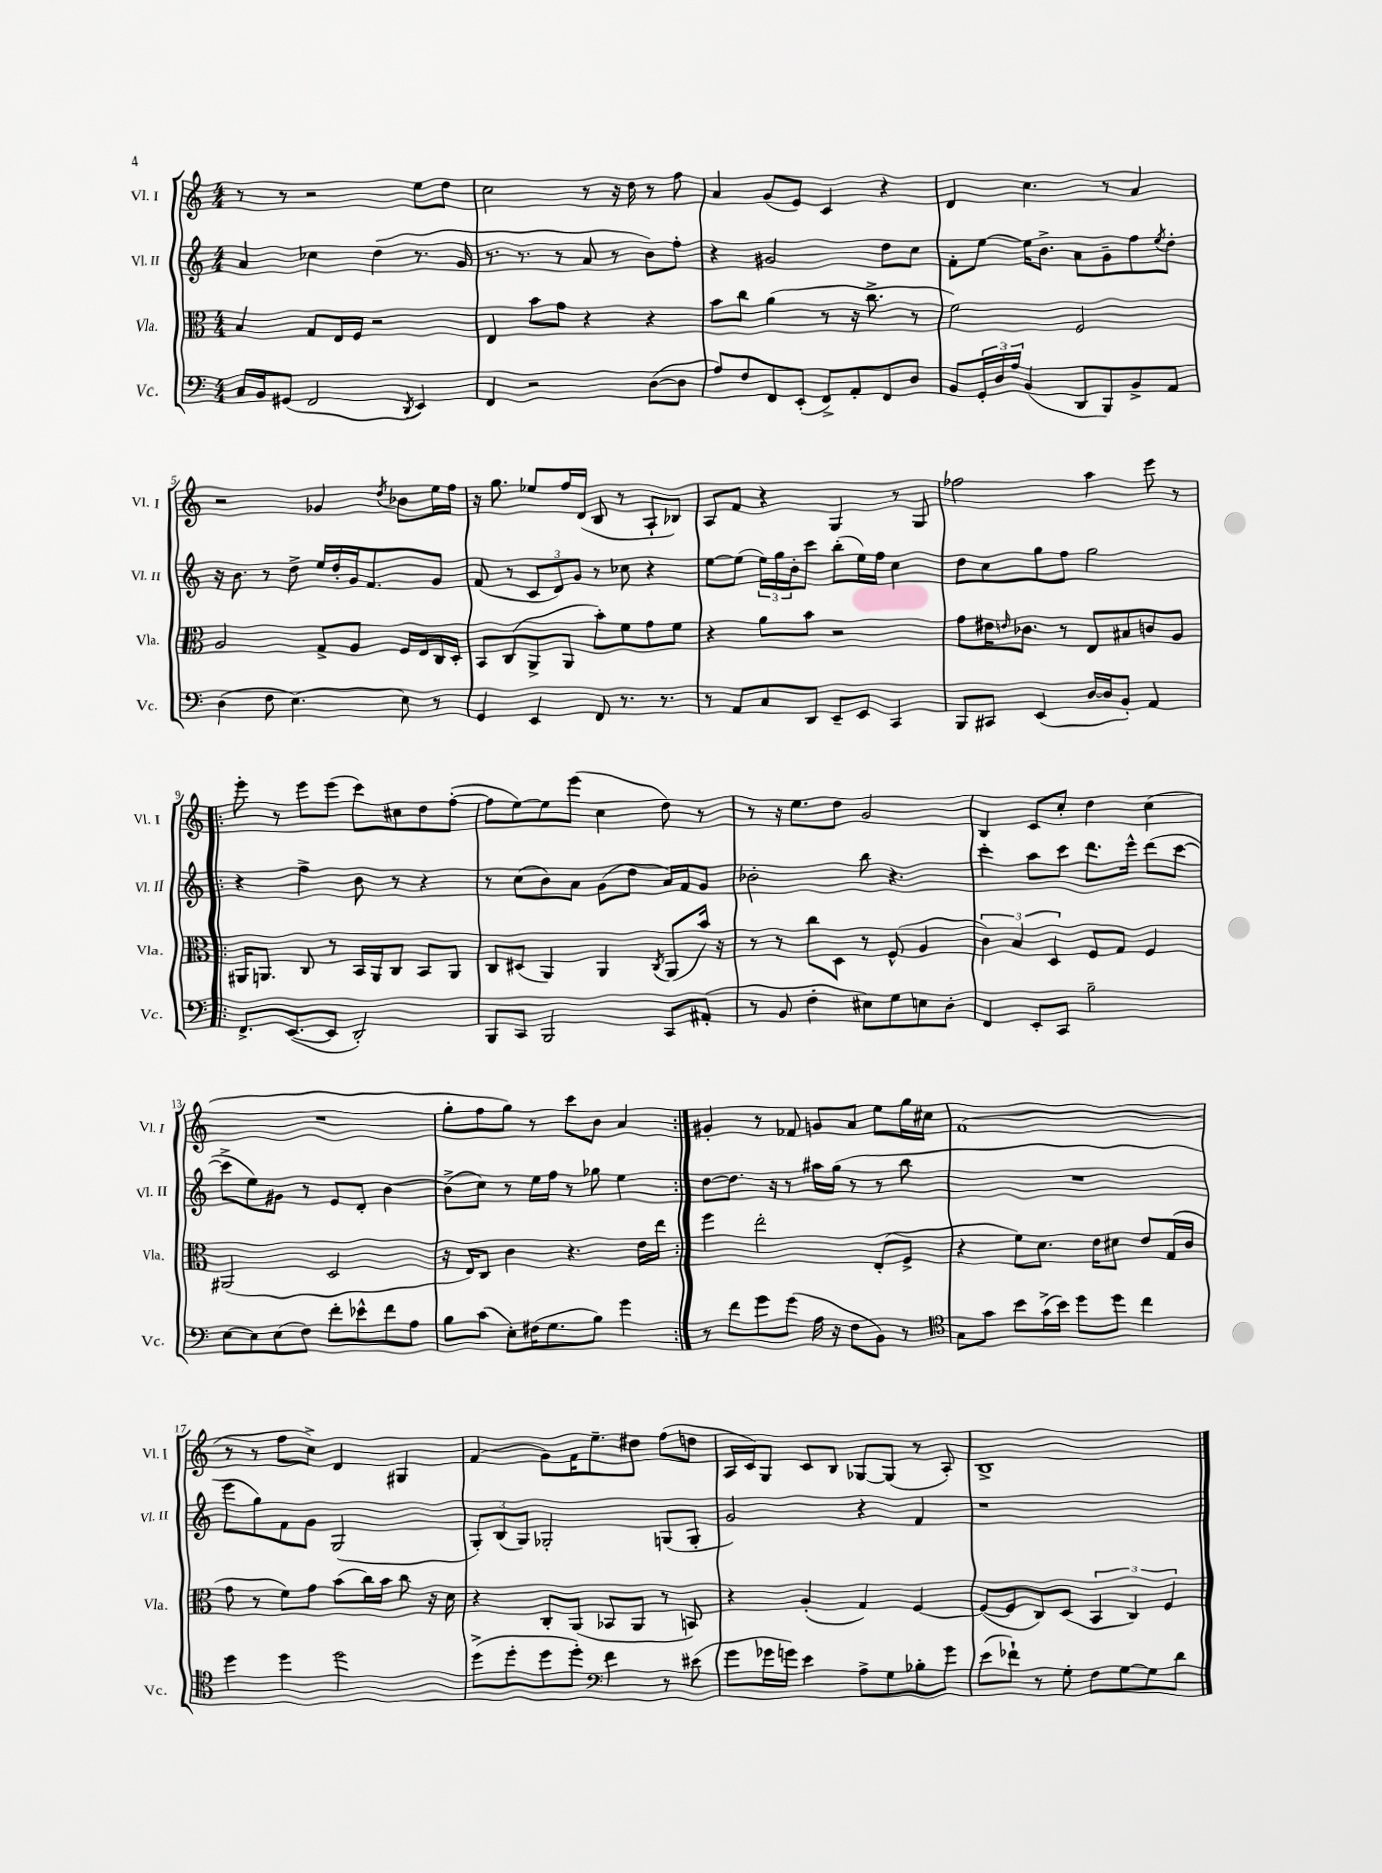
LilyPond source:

<<
\new StaffGroup <<
\new Staff = "s0" \with { instrumentName = "Vl. I" shortInstrumentName = "Vl. I" } {
    \clef treble \key c \major \numericTimeSignature \time 4/4
    r8 r8 r2 e''8 d''8 |
    c''2 r8 r16 d''16 r8 f''8 |
    a'4 g'8( e'8) c'4 r4 |
    d'4 c''4. r8 a'4 |
    r2 ges'4 \acciaccatura { d''8 } bes'8 e''16 f''16 |
    r16 g''8. ees''8 f''16 d'16( b8 r8 a8-! bes8) |
    a8 f'8 r4 g4 r8 g8 |
    fes''2 a''4 e'''8 r8 |
    \repeat volta 2 { e'''8-. r8 e'''8 e'''8( c'''8) cis''8 d''8 f''8~-.( |
    f''8 e''8~) e''8 e'''8( c''4 d''8) r8 |
    r8 r16 e''8. d''8 g'2 |
    b4 c'8 c''8-. d''4 c''4( |
    R1 |
    g''8-. f''8 g''8) r8 c'''8 b'8 a'4 | }
    gis'4-. r8 fes'8 g'8 a'8 e''8 g''16 cis''16 |
    f'1( |
    r8 r8 f''8 c''8->) d'4 gis4 |
    f'4( g'8) f'16 e''8.-- dis''8 f''8( d''8 |
    a16 c'16) g8 c'8 b8 ges8~ ges8( r8 a8-.) |
    b1-> \bar "|." |
}
\new Staff = "s1" \with { instrumentName = "Vl. II" shortInstrumentName = "Vl. II" } {
    \clef treble \key c \major \numericTimeSignature \time 4/4
    a'4 ces''4 d''4( r8. g'16 |
    r8. r8. r8 a'8 r8 b'8) f''8-. |
    r4 gis'2 d''8 c''8 |
    f'8-. e''8~ e''16 b'8.-> a'8 g'8-- f''8 \acciaccatura { e''8 } d''8-. |
    r16 b'8. r8 d''8-> e''16 d''16-. g'16 f'8. g'8 |
    f'8( r8 \tuplet 3/2 { c'8 d'8) g'8 } r8 ces''8 r4 |
    e''8~ e''8( \tuplet 3/2 { e''16) g''16 b'16-. } c'''8 b''8-.( e''16) f''16 c''4 |
    d''8 c''8 g''8 f''8 g''2 |
    \repeat volta 2 { r4 f''4-> b'8 r8 r4 |
    r8 c''8( b'8) a'8 g'8( d''8 a'16) f'16 g'8 |
    bes'2-. b''8 r4. |
    c'''4-. a''8 c'''8 d'''8. e'''16-^ d'''8( c'''8~ |
    c'''8-> e''8) gis'8 r8 e'8 d'8-. b'4~ |
    b'8->( c''8) r8 e''16 f''16 r8 ges''8 e''4 | }
    d''8~ d''8. r16 r8 ais''16 g''16( r8 r8 b''8 |
    R1 |
    e'''8 g''8) f'8 g'8 g2( |
    \tuplet 3/2 { g8-.) b8( g8) } ges2-. g8( g8-. |
    g'2) r4 f'4 |
    r1 \bar "|." |
}
\new Staff = "s2" \with { instrumentName = "Vla." shortInstrumentName = "Vla." } {
    \clef alto \key c \major \numericTimeSignature \time 4/4
    b4 g8 e16 f16 r2 |
    e4 b'8 g'8 r4 r4 |
    b'8 c''8 a'4( r8 r16 c''8.-> r8 |
    f'2) f2 |
    a2 g8-> a8 f16 e16 c16 d16-. |
    b,8 c8( a,8-> a,8 b'8-.) f'8 g'8 f'8 |
    r4 a'8 b'8 r2 |
    g'8 eis'16 \grace { e'16 } ces'8. r8 e8 bis8 c'8 a8 |
    \repeat volta 2 { ais,16 a,8. c8 r8 b,16 a,16 c8 b,8 a,8 |
    c8 dis8( a,4) a,4 \acciaccatura { c8 } a,8( b'16) r16 |
    r8 r8 c''8 d8 r8 f8-^( a4 |
    \tuplet 3/2 { c'4) b4 d4 } f8 g8 f4 |
    ais,2( d2 |
    r16 e16) c8 c'4 r4. e'16 e''16 | }
    f''4 e''2-. e8-.( f8-> |
    r4 f'8) d'8. e'16 dis'8 e'8 g16( c'16 |
    g'8 r8 f'8) g'8 b'8( c''16) b'16 c''8 r16 d'16 |
    r4 c8-. a,8( bes,8 a,8 r8 b,8) |
    r4 a4-.( g4) f4~ |
    f8~( f8 c8) d8( \tuplet 3/2 { b,4 c4) f4 } \bar "|." |
}
\new Staff = "s3" \with { instrumentName = "Vc." shortInstrumentName = "Vc." } {
    \clef bass \key c \major \numericTimeSignature \time 4/4
    c16 b,16 gis,8( f,2 \acciaccatura { d,8 } e,4) |
    f,4 r2 d8~( d8 |
    a8) f8 f,8 e,8-.( f,8->) a,8-. f,8 d8 |
    b,8 \tuplet 3/2 { g,16-. d16 a16 } b,4( d,8 b,,8) b,8-> a,8 |
    d4( f8 e4.~) e8 r8 |
    g,4 e,4 f,8 r8. r8. |
    r8 a,8 c8 d,8 e,8-- e,8 c,4 |
    b,,8 cis,8 e,4( d16~ d16 b,8-.) a,4 |
    \repeat volta 2 { f,8.-> e,8.~( e,8 d,2-.) |
    b,,8 c,8 b,,2 c,8 ais,8-.( |
    r8 b,8 f4-. eis8) g8 e8 d8-. |
    f,4 e,8-. c,8 b2-- |
    e8~ e8 e8( f8) f'8-. ees'8-^ f'8 a8 |
    b8 c'8( e8-.) fis16( g8. b8) g'4 | }
    r8 f'8 g'8 g'8( a16 r16 f8 b,8) r8 |
    \clef tenor g8 g'8 b'8 g'16->( b'16) d''8 d''8 c''4 |
    d''4 d''4 d''2 |
    d''8->( d''8-. d''8 d''8-.) \clef bass f'4 r8 eis'8( |
    g'8 ges'16 g'16) e'4 a8-> g8 bes8-. g'8 |
    e'8( fes'8-!) r8 g8-. f8 g8~ g8 d'8 \bar "|." |
}
>>
>>
